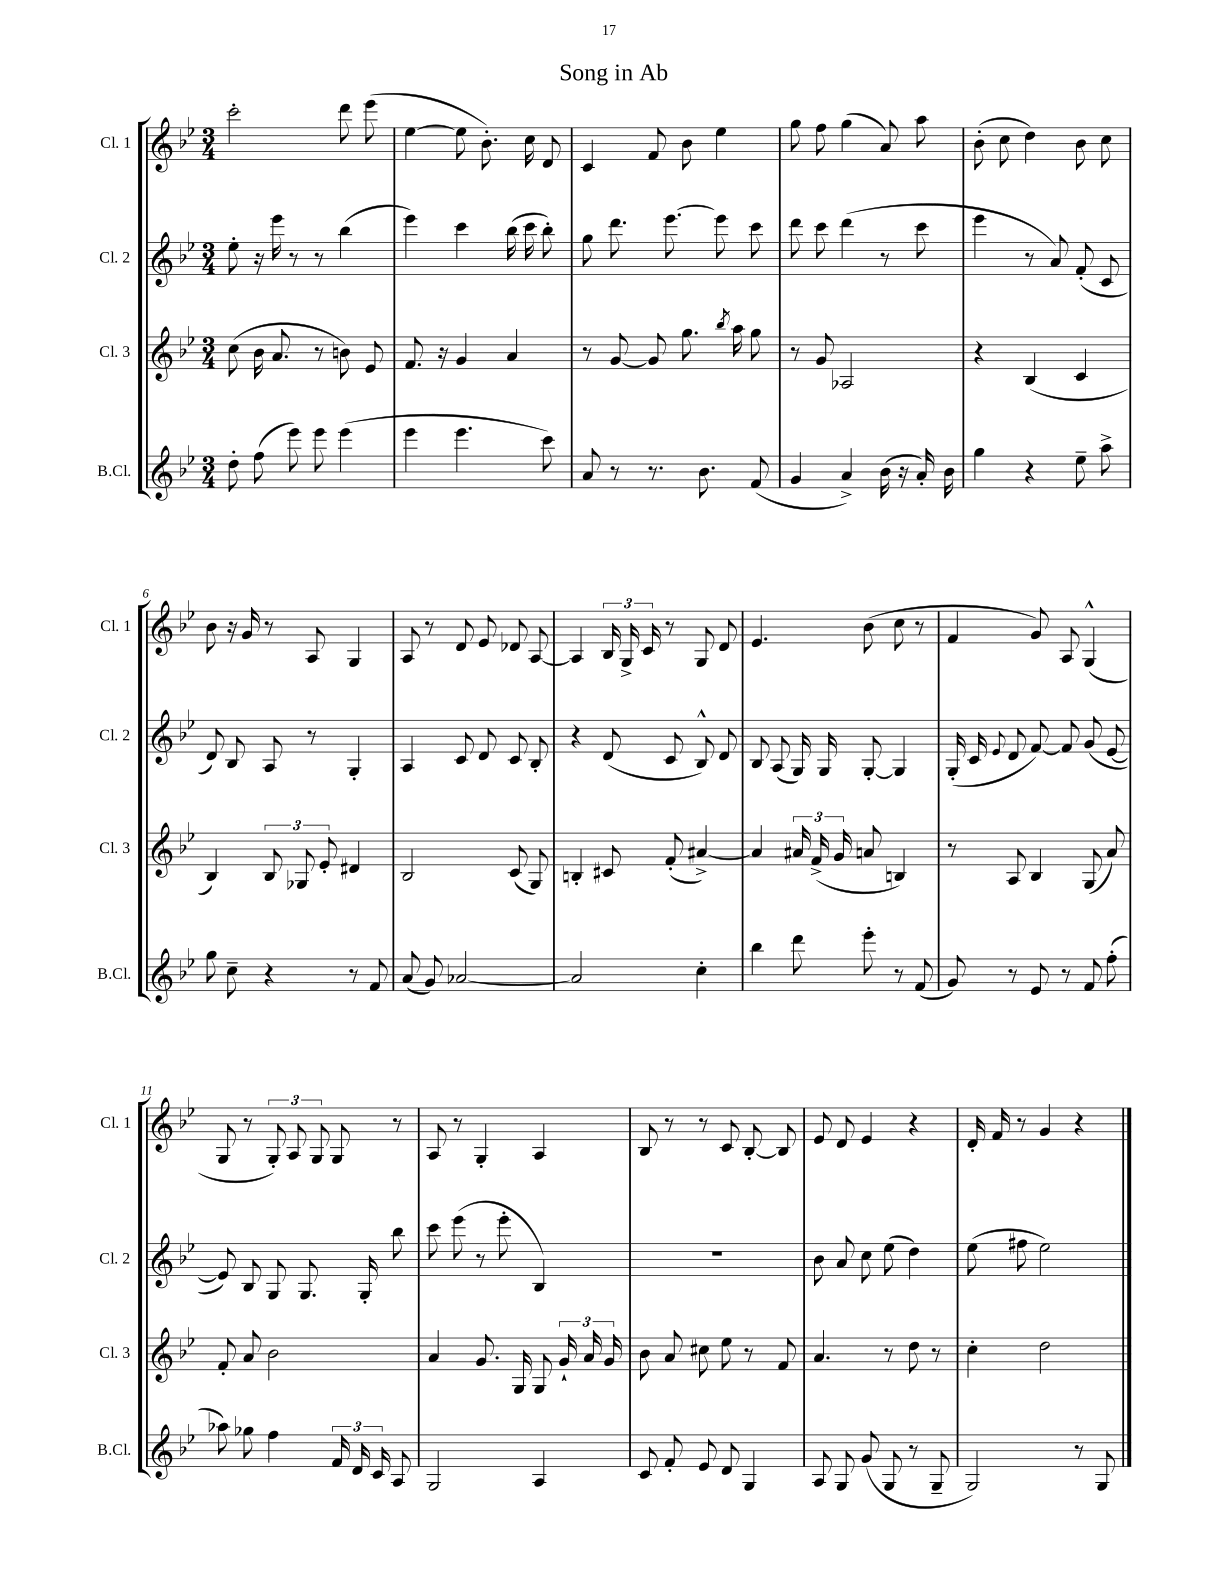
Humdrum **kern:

**kern	**kern	**kern	**kern
*staff4	*staff3	*staff2	*staff1
*clefG2	*clefG2	*clefG2	*clefG2
*k[b-e-]	*k[b-e-]	*k[b-e-]	*k[b-e-]
*M3/4	*M3/4	*M3/4	*M3/4
8dd'	(8cc	8ee-'	2ccc'
(8ff	16b-	16r	.
.	8.a	16eee-	.
8eee-)	.	8r	.
8eee-	8r	8r	.
(4eee-	8b)	(4bb-	8ddd
.	8e-	.	(8eee-
=	=	=	=
4eee-	8.f	4eee-)	[4ee-
.	16r	.	.
4.eee-	4g	4ccc	8ee-]
.	.	.	8.b-')
.	4a	(16bb-	.
.	.	16ccc	16cc
8ccc)	.	8bb-')	8d
=	=	=	=
8a	8r	8gg	4c
8r	[8g	8.ddd	.
8.r	8g]	.	8f
.	.	[8.eee-	.
.	8.gg	.	8b-
8.b-	.	.	.
.	.	8eee-]	4ee-
.	8qbb-	.	.
.	16aa	.	.
(8f	8gg	8ccc	.
=	=	=	=
4g	8r	8ddd	8gg
.	8g	8ccc	8ff
4a^)	2A-	(4ddd	(4gg
(16b-	.	8r	8a)
16r	.	.	.
16a')	.	8ccc	8aa
16b-	.	.	.
=	=	=	=
4gg	4r	4eee-	(8b-'
.	.	.	8cc
4r	(4B-	8r	4dd)
.	.	8a)	.
8ee-~	4c	(8f'	8b-
8aa^	.	8c	8cc
=	=	=	=
8gg	4B-)	8d)	8b-
8cc~	.	8B-	16r
.	.	.	16g
4r	12B-	8A	8r
.	12G-	.	.
.	.	8r	8A
.	12e-'	.	.
8r	4d#	4G'	4G
8f	.	.	.
=	=	=	=
(8a	2B-	4A	8A
8g)	.	.	8r
[2a-	.	8c	8d
.	.	8d	8e-
.	(8c	8c	8d-
.	8G)	8B-'	[8A
=	=	=	=
2a-]	4B'	4r	4A]
.	8c#	(8d	24B-
.	.	.	24G^
.	.	.	24c
.	(8f'	8c	8r
4cc'	[4a#^)	8B-^^)	8G
.	.	8d	8d
=	=	=	=
4bb-	4a#]	8B-	4.e-
.	.	(8A	.
8ddd	24a#	16G)	.
.	(24f^	.	.
.	.	16G	.
.	24g	.	.
8eee-'	8a	[8G'	(8b-
8r	4B)	4G]	8cc
(8f	.	.	8r
=	=	=	=
8g)	8r	(16G'	4f
.	.	16c	.
.	.	8qqe-	.
8r	8A	8d	.
8e-	4B-	[8f)	8g)
8r	.	8f]	8A
8f	(8G	(8g	(4G^^
(8ff'	8a)	[8e-	.
=	=	=	=
8aa-)	8f'	8e-])	8G
8gg-	8a	8B-	8r
4ff	2b-	8G	12G')
.	.	.	12A
.	.	8.G	.
.	.	.	12G
24f	.	.	8G
24d	.	.	.
.	.	16G'	.
24c	.	.	.
8A	.	8bb-	8r
=	=	=	=
2G	4a	8ccc	8A
.	.	(8eee-	8r
.	8.g	8r	4G'
.	.	8eee-'	.
.	16G	.	.
4A	8G	4B-)	4A
.	24g`	.	.
.	24a	.	.
.	24g	.	.
=	=	=	=
8c	8b-	2.r	8B-
8f'	8a	.	8r
8e-	8cc#	.	8r
8d	8ee-	.	8c
4G	8r	.	[8B-'
.	8f	.	8B-]
=	=	=	=
8A	4.a	8b-	8e-
8G	.	8a	8d
(8g	.	8cc	4e-
8G	8r	(8ee-	.
8r	8dd	4dd)	4r
8G~	8r	.	.
=	=	=	=
2G)	4cc'	(8ee-	16d'
.	.	.	16f
.	.	8ff#	8r
.	2dd	2ee-)	4g
8r	.	.	4r
8G	.	.	.
==	==	==	==
*-	*-	*-	*-
